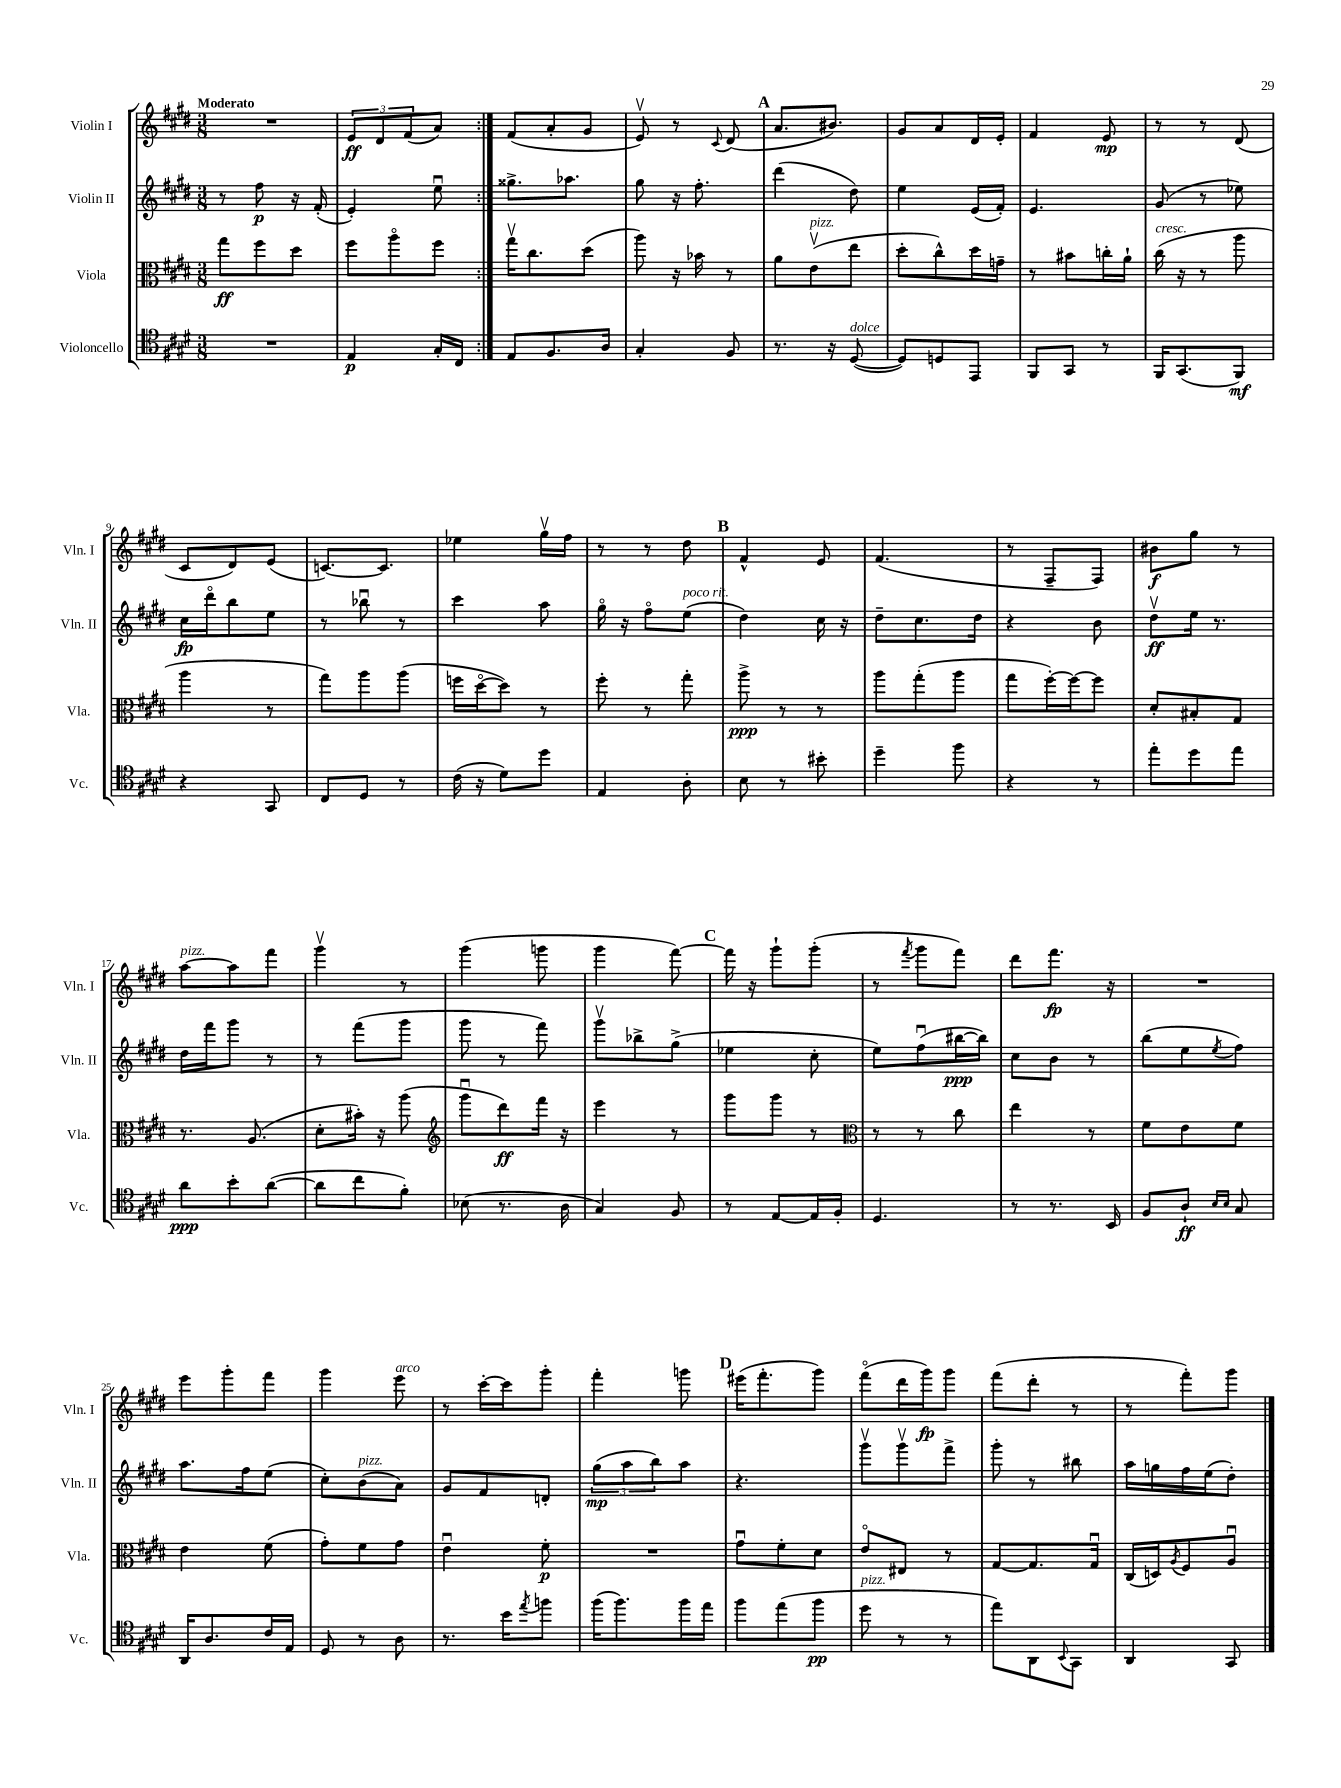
<<
\new StaffGroup <<
\new Staff = "s0" \with { instrumentName = "Violin I" shortInstrumentName = "Vln. I" } {
    \clef treble \key e \major \numericTimeSignature \time 3/8 \tempo "Moderato"
    \repeat volta 2 { R4. |
    \tuplet 3/2 { e'8\ff dis'8 fis'8( } a'8) | }
    fis'8( a'8-. gis'8 |
    e'8\upbow) r8 \appoggiatura { cis'8 } dis'8( |
    \mark \markup { \bold "A" } a'8. bis'8.) |
    gis'8 a'8 dis'16 e'16-. |
    fis'4 e'8\mp |
    r8 r8 dis'8( |
    cis'8 dis'8) e'8( |
    c'8.~) c'8. |
    ees''4 gis''16\upbow fis''16 |
    r8 r8 dis''8 |
    \mark \markup { \bold "B" } fis'4-^ e'8 |
    fis'4.( |
    r8 fis8-- fis8) |
    bis'8\f gis''8 r8 |
    a''8~^\markup { \italic "pizz." } a''8 fis'''8 |
    gis'''4\upbow r8 |
    gis'''4( g'''8 |
    gis'''4 fis'''8~) |
    \mark \markup { \bold "C" } fis'''16 r16 gis'''8-! gis'''8-.( |
    r8 \acciaccatura { fis'''8 } gis'''8 fis'''8) |
    dis'''8 fis'''8.\fp r16 |
    R4. |
    e'''8 gis'''8-. fis'''8 |
    gis'''4 e'''8^\markup { \italic "arco" } |
    r8 cis'''16~-. cis'''16 gis'''8-. |
    fis'''4-. g'''8 |
    \mark \markup { \bold "D" } eis'''16( fis'''8.-. gis'''8) |
    fis'''8\flageolet( dis'''16 gis'''16\fp) gis'''8 |
    fis'''8( dis'''8-. r8 |
    r8 fis'''8-.) gis'''8 \bar "|." |
}
\new Staff = "s1" \with { instrumentName = "Violin II" shortInstrumentName = "Vln. II" } {
    \clef treble \key e \major \numericTimeSignature \time 3/8
    \repeat volta 2 { r8 fis''8\p r16 fis'16-.( |
    e'4-.) e''8\downbow | }
    gisis''8.-> aes''8. |
    gis''8 r16 fis''8.-. |
    \mark \markup { \bold "A" } dis'''4( dis''8) |
    e''4 e'16( fis'16-.) |
    e'4. |
    gis'8( r8 ees''8) |
    cis''16\fp dis'''16\flageolet b''8 e''8 |
    r8 bes''8\downbow r8 |
    cis'''4 a''8 |
    gis''16\flageolet r16 fis''8\flageolet e''8^\markup { \italic "poco rit." }( |
    \mark \markup { \bold "B" } dis''4) cis''16 r16 |
    dis''8-- cis''8. dis''16 |
    r4 b'8 |
    dis''8\upbow\ff e''16 r8. |
    dis''16 fis'''16 gis'''8 r8 |
    r8 fis'''8( gis'''8 |
    gis'''8 r8 fis'''8) |
    gis'''8\upbow bes''8-> gis''8->( |
    \mark \markup { \bold "C" } ees''4 cis''8-. |
    e''8) fis''8\downbow( bis''16~\ppp bis''16) |
    cis''8 b'8 r8 |
    b''8( e''8 \acciaccatura { e''8 } fis''8) |
    a''8. fis''16 e''8( |
    cis''8-.) b'8^\markup { \italic "pizz." }( a'8) |
    gis'8 fis'8 d'8-. |
    \tuplet 3/2 { gis''8\mp( a''8 b''8) } a''8 |
    \mark \markup { \bold "D" } r4. |
    gis'''8\upbow gis'''8\upbow fis'''8-> |
    gis'''8-. r8 bis''8 |
    a''16 g''16 fis''16 e''16( dis''8-.) \bar "|." |
}
\new Staff = "s2" \with { instrumentName = "Viola" shortInstrumentName = "Vla." } {
    \clef alto \key e \major \numericTimeSignature \time 3/8
    \repeat volta 2 { gis''8\ff fis''8 dis''8 |
    fis''8 a''8\flageolet fis''8 | }
    gis''16\upbow cis''8. dis''8( |
    a''8) r16 bes'16 r8 |
    \mark \markup { \bold "A" } a'8 e'8\upbow^\markup { \italic "pizz." }( e''8 |
    dis''8-. cis''8-^) dis''16 g'16-- |
    r8 bis'8 c''16-. a'16-! |
    cis''16^\markup { \italic "cresc." }( r16 r8 a''8 |
    a''4 r8 |
    gis''8) a''8 a''8( |
    f''16 dis''16~\flageolet dis''8) r8 |
    fis''8-. r8 gis''8-. |
    \mark \markup { \bold "B" } a''8->\ppp r8 r8 |
    a''8 gis''8-.( a''8 |
    gis''8 fis''16~-.) fis''16~ fis''8 |
    dis'8-. bis8-. gis8 |
    r8. a8.( |
    dis'8-. bis'16-.) r16 a''8( |
    \clef treble gis'''8\downbow dis'''8\ff) fis'''16 r16 |
    e'''4 r8 |
    \mark \markup { \bold "C" } gis'''8 gis'''8 r8 |
    \clef alto r8 r8 cis''8 |
    e''4 r8 |
    fis'8 e'8 fis'8 |
    e'4 fis'8( |
    gis'8-.) fis'8 gis'8 |
    e'4\downbow fis'8-.\p |
    R4. |
    \mark \markup { \bold "D" } gis'8\downbow fis'8-. dis'8 |
    e'8\flageolet eis8 r8 |
    gis8~ gis8. gis16\downbow |
    cis16( d16) \acciaccatura { a8 } fis8 a8\downbow \bar "|." |
}
\new Staff = "s3" \with { instrumentName = "Violoncello" shortInstrumentName = "Vc." } {
    \clef tenor \key e \major \numericTimeSignature \time 3/8
    \repeat volta 2 { R4. |
    e4\p gis16-. cis16 | }
    e8 fis8. a16 |
    gis4-. fis8 |
    \mark \markup { \bold "A" } r8. r16 dis8~^\markup { \italic "dolce" }( |
    dis8) d8 e,8 |
    fis,8 gis,8 r8 |
    fis,16 gis,8.( fis,8\mf) |
    r4 gis,8 |
    cis8 dis8 r8 |
    cis'16( r16 dis'8) dis''8 |
    e4 a8-. |
    \mark \markup { \bold "B" } b8 r8 bis'8-. |
    dis''4-- fis''8 |
    r4 r8 |
    e''8-. dis''8 e''8 |
    a'8\ppp b'8-. a'8~( |
    a'8 cis''8 fis'8-.) |
    bes8( r8. a16 |
    gis4) fis8 |
    \mark \markup { \bold "C" } r8 e8~ e16 fis16-. |
    dis4. |
    r8 r8. b,16 |
    fis8 a8-!\ff \grace { b16 b16 } gis8 |
    a,16 a8. cis'16 e16 |
    dis8 r8 a8 |
    r8. b'16 \acciaccatura { e''8 } f''8 |
    fis''16( fis''8.) fis''16 e''16 |
    \mark \markup { \bold "D" } fis''8 e''8( fis''8\pp |
    dis''8^\markup { \italic "pizz." } r8 r8 |
    e''8) a,8 \appoggiatura { b,8 } gis,8 |
    a,4 gis,8 \bar "|." |
}
>>
>>
